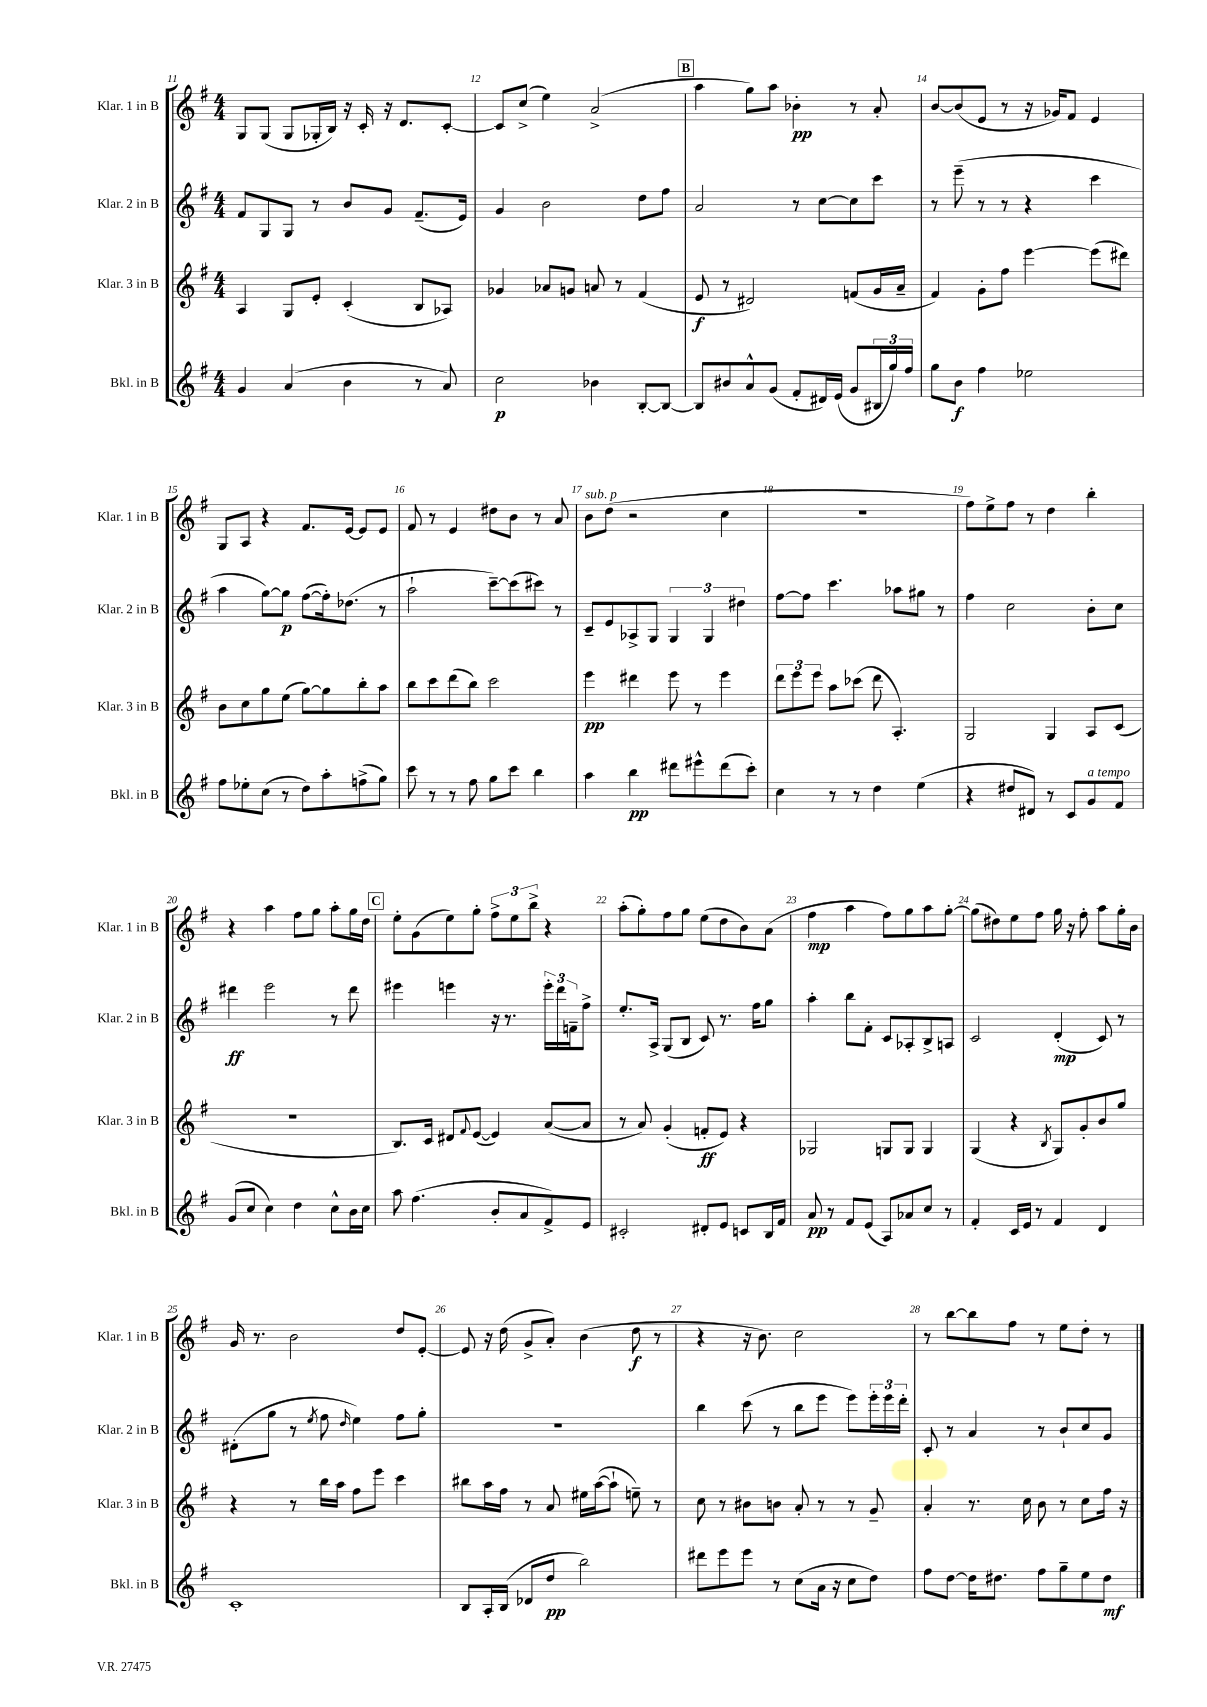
<<
\new StaffGroup <<
\new Staff = "s0" \with { instrumentName = "Klar. 1 in B" shortInstrumentName = "Klar. 1 in B" } {
    \clef treble \key g \major \numericTimeSignature \time 4/4
    g8 g8( g8 ges16-. b16) r16 c'16-. r16 d'8. c'8~-. |
    c'8 c''8->( e''4) a'2->( |
    \mark \markup { \box "B" } a''4 g''8) a''8 bes'4-.\pp r8 a'8-. |
    b'8~ b'8( e'8 r8 r16 ges'16) fis'8 e'4 |
    g8 a8 r4 fis'8. e'16~ e'8 e'8 |
    fis'8 r8 e'4 dis''8 b'8 r8 a'8 |
    b'8^\markup { \italic "sub. p" } d''8( r2 c''4 |
    R1 |
    fis''8) e''8-> fis''8 r8 d''4 b''4-. |
    r4 a''4 fis''8 g''8 a''8-. g''16 d''16 |
    \mark \markup { \box "C" } e''8-. g'8( e''8) g''8-. \tuplet 3/2 { fis''8-> e''8 b''8-> } r4 |
    a''8-.( g''8-.) fis''8 g''8 e''8( d''8 b'8) a'8( |
    fis''4\mp a''4 fis''8) g''8 a''8 g''8~-. |
    g''8( dis''8) e''8 fis''8 g''16 r16 fis''8-. a''8 g''16-. b'16 |
    g'16 r8. b'2 d''8 e'8~-. |
    e'8 r16 d''16( g'8-> a'8-.) b'4( d''8\f r8 |
    r4 r16 b'8.) c''2 |
    r8 b''8~ b''8 fis''8 r8 e''8 d''8-. r8 \bar "|." |
}
\new Staff = "s1" \with { instrumentName = "Klar. 2 in B" shortInstrumentName = "Klar. 2 in B" } {
    \clef treble \key g \major \numericTimeSignature \time 4/4
    fis'8 g8 g8 r8 b'8 g'8 fis'8.--( e'16) |
    g'4 b'2 d''8 fis''8 |
    \mark \markup { \box "B" } a'2 r8 c''8~ c''8 c'''8 |
    r8 e'''8--( r8 r8 r4 c'''4 |
    a''4 g''8~) g''8\p fis''8~( fis''16-.) des''8.( r8 |
    a''2-! c'''8~--) c'''8( cis'''8) r8 |
    c'8-- e'8 aes8-> g8 \tuplet 3/2 { g4 g4 dis''4 } |
    fis''8~ fis''8 c'''4. aes''8 gis''8 r8 |
    fis''4 c''2 b'8-. c''8 |
    dis'''4\ff e'''2 r8 dis'''8 |
    \mark \markup { \box "C" } eis'''4 e'''4 r16 r8. \tuplet 3/2 { e'''16-. d'''16 f'16-- } fis''8-> |
    e''8.-. a16-> g8( b8 c'8) r8. fis''16 g''8 |
    a''4-. b''8 fis'8-. c'8 aes8-. b8-> a8 |
    c'2 d'4-.\mp( c'8) r8 |
    dis'8-.( g''8 r8 \acciaccatura { e''8 } fis''8 \grace { d''16 } e''4) fis''8 g''8-. |
    R1 |
    b''4 c'''8( r8 b''8 e'''8 e'''8) \tuplet 3/2 { e'''16-. e'''16 d'''16-. } |
    c'8-. r8 a'4 r8 b'8-! c''8 g'8 \bar "|." |
}
\new Staff = "s2" \with { instrumentName = "Klar. 3 in B" shortInstrumentName = "Klar. 3 in B" } {
    \clef treble \key g \major \numericTimeSignature \time 4/4
    a4 g8 e'8-. c'4-.( b8 aes8) |
    ges'4 aes'8 g'8 a'8 r8 fis'4( |
    \mark \markup { \box "B" } e'8\f r8 dis'2) f'8( g'16 a'16-- |
    fis'4) g'8-. fis''8 e'''4~ e'''8( dis'''8) |
    b'8 c''8 g''8 e''8( g''8~) g''8 b''8-. a''8 |
    b''8 c'''8 d'''8( b''8) c'''2 |
    e'''4\pp dis'''4 e'''8 r8 e'''4 |
    \tuplet 3/2 { d'''8 e'''8 e'''8 } a''8 ces'''8( d'''8 a4.-.) |
    g2 g4 a8 c'8( |
    R1 |
    \mark \markup { \box "C" } b8.) c'16 dis'8 \appoggiatura { fis'8 } e'8~( e'4) a'8~( a'8 |
    r8 a'8) g'4-.( f'8-.\ff e'8) r4 |
    ges2 g8 g8 g4 |
    g4( r4 \acciaccatura { b8 } g8) g'8-. b'8 g''8 |
    r4 r8 b''16 a''16 fis''8 e'''8 c'''4 |
    bis''8 a''16 fis''16 r8 a'8 eis''16 a''16~( a''8-! e''8--) r8 |
    c''8 r8 bis'8 b'8 a'8-. r8 r8 g'8-- |
    a'4-. r8. c''16 b'8 r8 c''8 fis''16 r16 \bar "|." |
}
\new Staff = "s3" \with { instrumentName = "Bkl. in B" shortInstrumentName = "Bkl. in B" } {
    \clef treble \key g \major \numericTimeSignature \time 4/4
    g'4 a'4( b'4 r8 a'8) |
    c''2\p bes'4 b8~-. b8~ |
    \mark \markup { \box "B" } b8 bis'8 a'8-^ g'8( fis'8-. dis'16) e'16( g'8 \tuplet 3/2 { bis16 g''16) fis''16 } |
    g''8 b'8\f fis''4 ees''2 |
    fis''8 ees''8-. c''8( r8 d''8) a''8-. f''8->( g''8) |
    c'''8 r8 r8 fis''8 g''8 c'''8 b''4 |
    a''4 b''4\pp dis'''8 eis'''8-^ dis'''8( c'''8-.) |
    c''4 r8 r8 d''4 e''4( |
    r4 dis''8 dis'8) r8 c'8 g'8^\markup { \italic "a tempo" } fis'8 |
    g'8( c''8 c''4) d''4 c''8-^ b'16 c''16 |
    \mark \markup { \box "C" } a''8 fis''4.( b'8-. a'8 fis'8->) e'8 |
    cis'2-. dis'8-. e'8 c'8 b16 fis'16 |
    a'8\pp r8 fis'8 e'8( a8) aes'8 c''8 r8 |
    fis'4-. c'16 e'16 r8 fis'4 d'4 |
    c'1-. |
    b8 a16-. b16( des'8 d''8\pp b''2) |
    dis'''8 e'''8 e'''8 r8 c''8( a'16 r16 c''8 d''8) |
    fis''8 d''8~ d''16 dis''8. fis''8 g''8-- e''8 dis''8\mf \bar "|." |
}
>>
>>
\layout { \context { \Score currentBarNumber = #11 \override BarNumber.break-visibility = ##(#f #t #t) barNumberVisibility = #all-bar-numbers-visible } }
